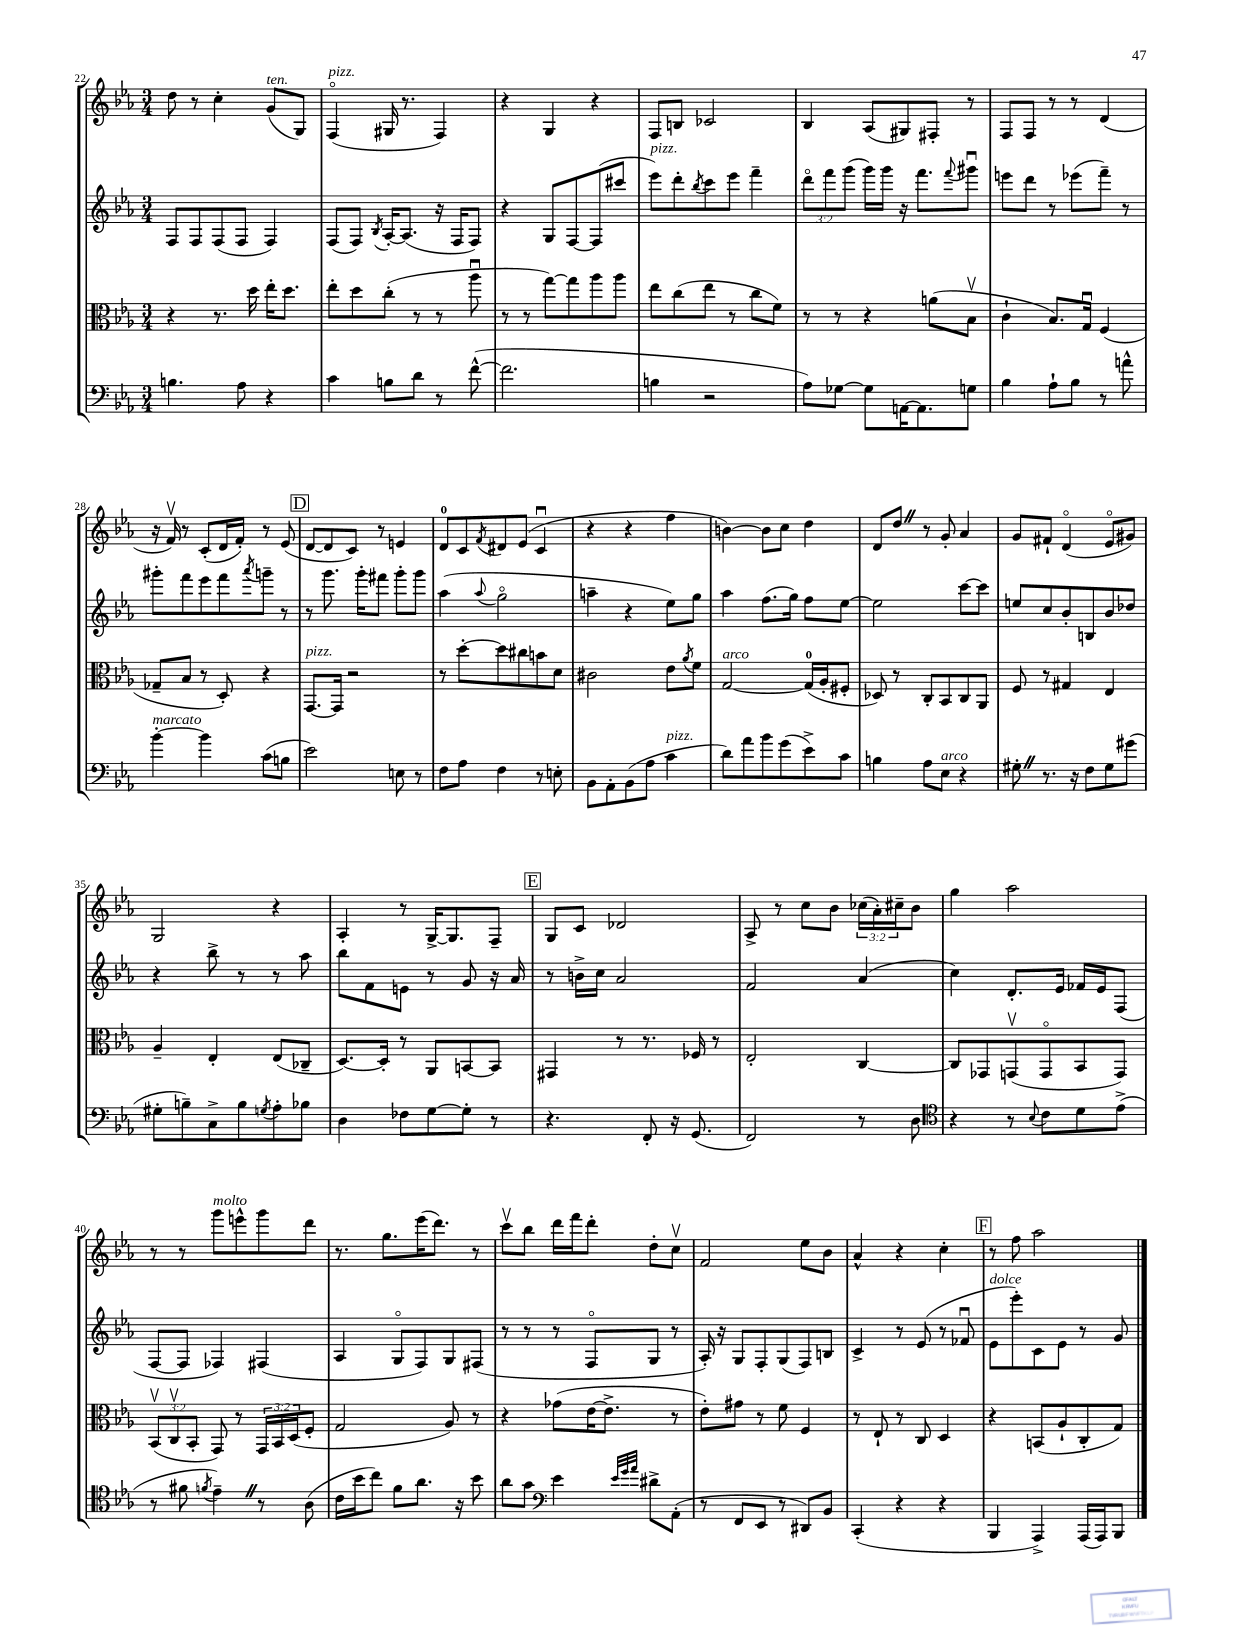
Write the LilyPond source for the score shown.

<<
\new StaffGroup <<
\new Staff = "s0" {
    \clef treble \key ees \major \numericTimeSignature \time 3/4 \override Staff.TupletNumber.text = #tuplet-number::calc-fraction-text
    d''8 r8 c''4-. g'8^\markup { \italic "ten." }( g8) |
    f4\flageolet^\markup { \italic "pizz." }( gis16 r8. f4) |
    r4 g4 r4 |
    f8 b8 ces'2 |
    bes4 aes8( gis8) fis8-. r8 |
    f8 f8 r8 r8 d'4( |
    r16 f'16\upbow) r8 c'8-.( d'16 f'16-.) r8 ees'8( |
    \mark \markup { \box "D" } d'8~ d'8 c'8) r8 e'4 |
    d'8-0 c'8 \acciaccatura { f'8 } dis'8 ees'8( c'4\downbow |
    r4 r4 f''4 |
    b'4~) b'8 c''8 d''4 |
    d'8 d''8 \once \override BreathingSign.text = \markup { \musicglyph "scripts.caesura.straight" } \breathe r8 g'8-. aes'4 |
    g'8 fis'8-! d'4\flageolet( ees'8\flageolet gis'8) |
    g2 r4 |
    aes4-. r8 g16~-> g8. f8-- |
    \mark \markup { \box "E" } g8 c'8 des'2 |
    aes8-> r8 c''8 bes'8 \tuplet 3/2 { ces''16( aes'16-.) cis''16-- } bes'8 |
    g''4 aes''2 |
    r8 r8 g'''8^\markup { \italic "molto" } e'''8-^ g'''8 d'''8 |
    r8. g''8. ees'''16( d'''8.) r8 |
    c'''8\upbow bes''8 d'''16 f'''16 d'''8-. d''8-. c''8\upbow |
    f'2 ees''8 bes'8 |
    aes'4-^ r4 c''4-. |
    \mark \markup { \box "F" } r8 f''8 aes''2 \bar "|." |
}
\new Staff = "s1" {
    \clef treble \key ees \major \numericTimeSignature \time 3/4 \override Staff.TupletNumber.text = #tuplet-number::calc-fraction-text
    f8 f8 f8( f8 f4) |
    f8( f8) \acciaccatura { bes8 } aes16~-. aes8.( r16 f16 f8) |
    r4 g8 f8~ f8( cis'''8 |
    ees'''8^\markup { \italic "pizz." }) d'''8-. \acciaccatura { bes''8 } c'''8 ees'''8 f'''4-- |
    \tuplet 3/2 { d'''8\flageolet f'''8 g'''8( } g'''16) g'''16 r16 f'''8. \appoggiatura { f'''8 } gis'''8\downbow |
    e'''8 d'''8 r8 ees'''8( f'''8--) r8 |
    gis'''8-. f'''8 ees'''8 f'''8 \acciaccatura { aes'''8 } g'''8-- r8 |
    \mark \markup { \box "D" } r8 g'''8. g'''16-. fis'''8 g'''8-. g'''8 |
    aes''4( \appoggiatura { aes''8 } g''2\flageolet |
    a''4-- r4 ees''8) g''8 |
    aes''4 f''8.( g''16) f''8 ees''8~ |
    ees''2 c'''8~ c'''8 |
    e''8 c''8 bes'8-. b8 bes'8 des''8 |
    r4 bes''8-> r8 r8 aes''8 |
    bes''8 f'8 e'8 r8 g'8 r16 aes'16 |
    \mark \markup { \box "E" } r8 b'16-> c''16 aes'2 |
    f'2 aes'4( |
    c''4) d'8.-. ees'16 fes'16 ees'16 f8( |
    f8~ f8 fes4) fis4( |
    aes4 g8\flageolet f8) g8 fis8( |
    r8 r8 r8 f8\flageolet g8 r8 |
    aes16-.) r16 g8 f8-. g8( f8) b8 |
    c'4-> r8 ees'8( r8 fes'8\downbow |
    \mark \markup { \box "F" } ees'8^\markup { \italic "dolce" } ees'''8-.) c'8 ees'8 r8 g'8 \bar "|." |
}
\new Staff = "s2" {
    \clef alto \key ees \major \numericTimeSignature \time 3/4 \override Staff.TupletNumber.text = #tuplet-number::calc-fraction-text
    r4 r8. d''16 ees''16-. d''8. |
    ees''8-. d''8 c''8-.( r8 r8 aes''8\downbow |
    r8 r8 g''8~) g''8 aes''8 aes''8 |
    ees''8 c''8( ees''8 r8 c''8 f'8) |
    r8 r8 r4 a'8( bes8\upbow |
    c'4-! bes8.) g16\downbow f4( |
    ges8-- bes8 r8 d8-.) r4 |
    \mark \markup { \box "D" } g,8.~^\markup { \italic "pizz." } g,16 r2 |
    r8 d''8~-. d''8 cis''8 b'8 d'8 |
    cis'2 ees'8 \acciaccatura { aes'8 } f'8 |
    g2~^\markup { \italic "arco" } g16-0( aes16-. fis8-. |
    des8) r8 c8-. bes,8 c8 aes,8 |
    f8 r8 gis4 ees4 |
    aes4-- ees4-. ees8( ces8-- |
    d8.~) d16-. r8 aes,8 b,8~ b,8 |
    \mark \markup { \box "E" } gis,4 r8 r8. fes16 r8 |
    ees2-. c4~ |
    c8 ges,8 g,8\upbow( g,8\flageolet bes,8 g,8) |
    \tuplet 3/2 { bes,8\upbow( c8\upbow bes,8-. } g,8) r8 \tuplet 3/2 { g,16 bes,16 d16( } f8-. |
    g2 aes8) r8 |
    r4 ges'8( ees'16~ ees'8.-> r8 |
    ees'8-.) gis'8 r8 f'8 f4 |
    r8 ees8-! r8 c8 d4 |
    \mark \markup { \box "F" } r4 b,8( aes8-! c8-. g8) \bar "|." |
}
\new Staff = "s3" {
    \clef bass \key ees \major \numericTimeSignature \time 3/4
    b4. aes8 r4 |
    c'4 b8 d'8 r8 f'8~-^( |
    f'2. |
    b4 r2 |
    aes8) ges8~ ges8 a,16~ a,8. g8 |
    bes4 aes8-! bes8 r8 a'8-^ |
    bes'4~-.^\markup { \italic "marcato" } bes'4 c'8( b8 |
    \mark \markup { \box "D" } ees'2) e8 r8 |
    f8 aes8 f4 r8 e8-. |
    bes,8 aes,8-. bes,8( aes8 c'4^\markup { \italic "pizz." } |
    d'8) aes'8 bes'8 g'8( ees'8->) c'8 |
    b4 aes8 ees8^\markup { \italic "arco" } r4 |
    gis8-. \once \override BreathingSign.text = \markup { \musicglyph "scripts.caesura.straight" } \breathe r8. r16 f8 gis8 gis'8( |
    gis8-. b8--) c8-> b8 \acciaccatura { g8 } aes8-. bes8 |
    d4 fes8 g8~ g8-. r8 |
    \mark \markup { \box "E" } r4. f,8-. r16 g,8.( |
    f,2) r8 d8 |
    \clef tenor r4 r8 \appoggiatura { bes8 } c'8 d'8 ees'8->( |
    r8 fis'8 \acciaccatura { f'8 } ees'4--) \once \override BreathingSign.text = \markup { \musicglyph "scripts.caesura.straight" } \breathe r8 aes8( |
    c'16 bes'16 c''8) f'8 aes'8. r16 bes'8 |
    aes'8 g'8 \clef bass ees'4 \grace { ees'32 g'32 aes'32 } dis'8-> aes,8-.( |
    r8 f,8 ees,8 r8 dis,8) bes,8 |
    c,4-.( r4 r4 |
    \mark \markup { \box "F" } bes,,4 aes,,4->) aes,,16( aes,,16) bes,,8 \bar "|." |
}
>>
>>
\layout { \context { \Score currentBarNumber = #22 } }
